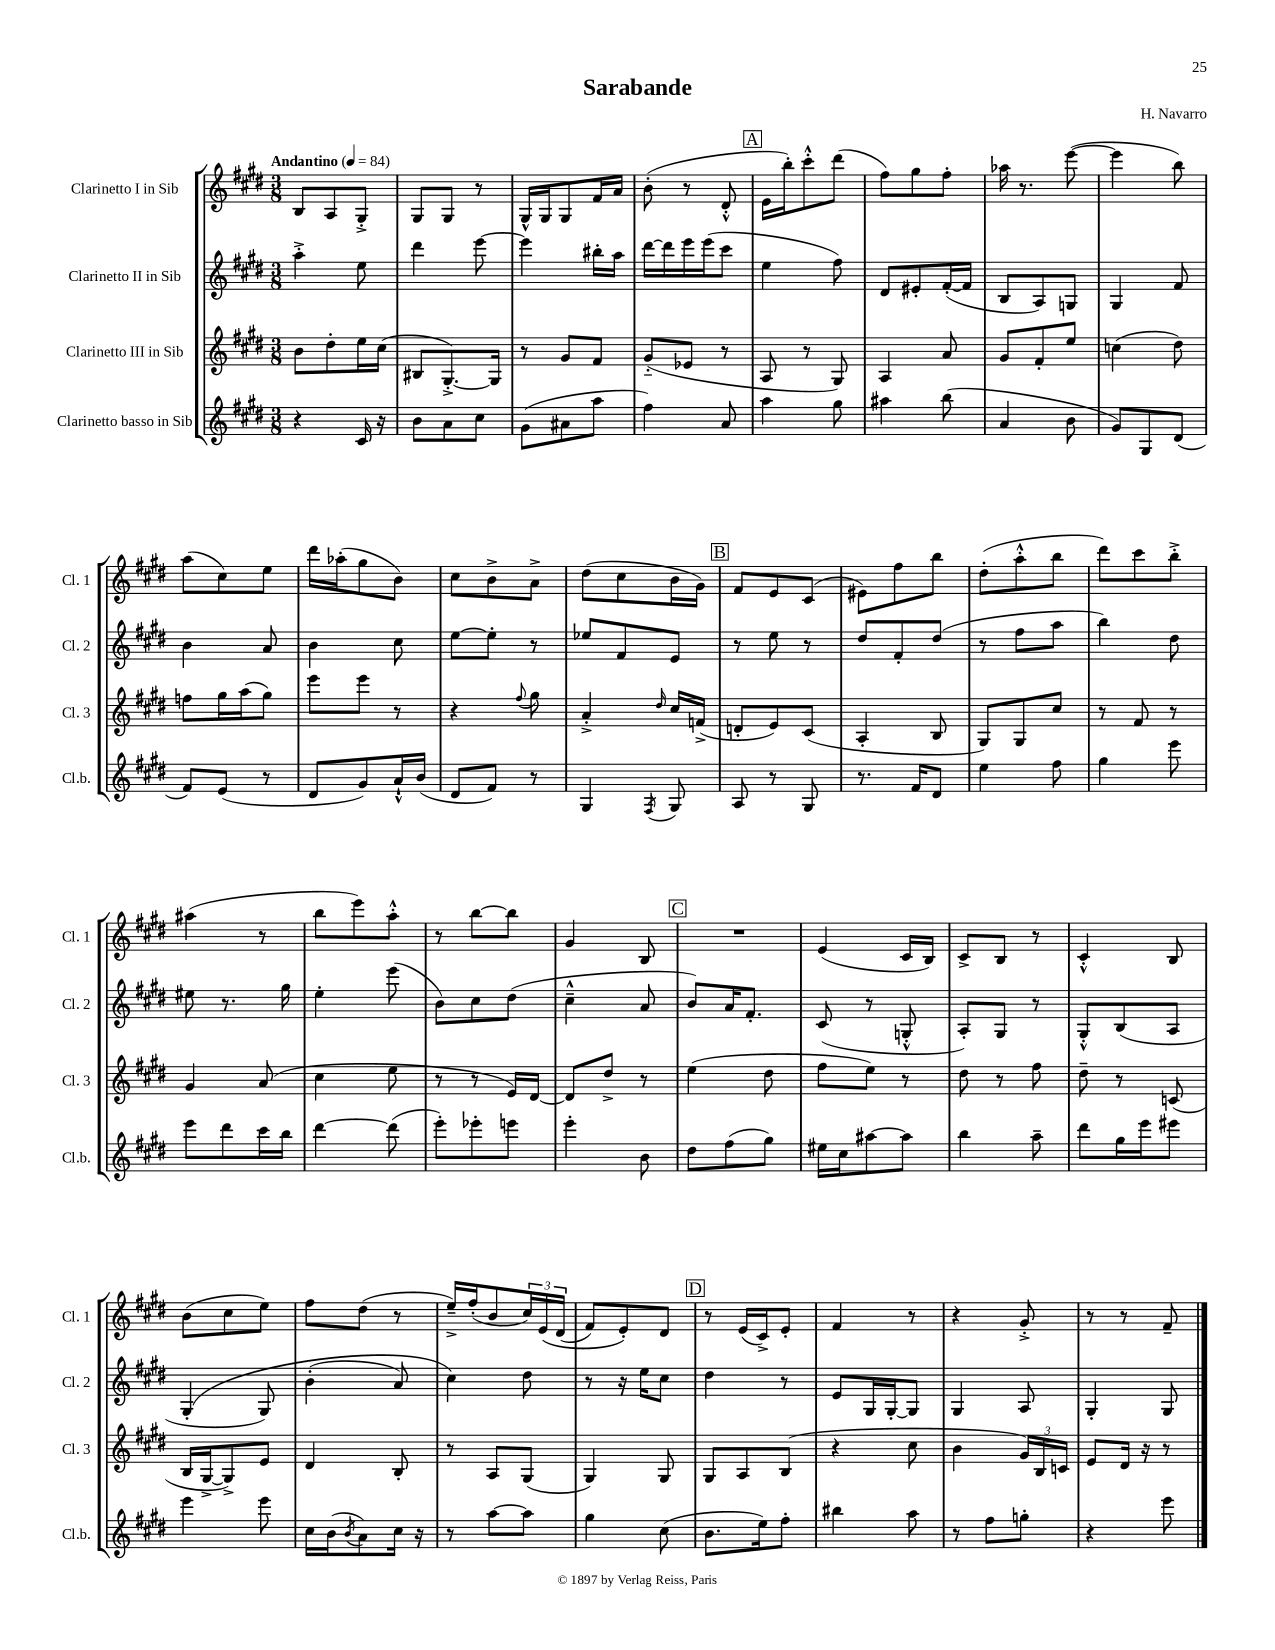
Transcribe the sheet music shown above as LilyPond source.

\header { title = "Sarabande" composer = "H. Navarro" }
<<
\new StaffGroup <<
\new Staff = "s0" \with { instrumentName = "Clarinetto I in Sib" shortInstrumentName = "Cl. 1" } {
    \clef treble \key e \major \numericTimeSignature \time 3/8 \tempo "Andantino" 4 = 84
    b8 a8 gis8-.-> |
    gis8 gis8 r8 |
    gis16-^ gis16 gis8 fis'16 a'16 |
    b'8-.( r8 dis'8-.-^ |
    \mark \markup { \box "A" } e'16 b''16-.) cis'''8-.-^ dis'''8( |
    fis''8) gis''8 fis''8-. |
    aes''16 r8. e'''8~( |
    e'''4 b''8) |
    a''8( cis''8) e''8 |
    dis'''16 aes''16-.( gis''8 b'8) |
    cis''8 b'8-> a'8-> |
    dis''8( cis''8 b'16 gis'16) |
    \mark \markup { \box "B" } fis'8 e'8 cis'8( |
    eis'8) fis''8 b''8 |
    dis''8-.( a''8-.-^ b''8 |
    dis'''8) cis'''8 b''8-.-> |
    ais''4( r8 |
    b''8 e'''8) a''8-.-^ |
    r8 b''8~ b''8 |
    gis'4 b8 |
    \mark \markup { \box "C" } R4. |
    e'4( cis'16 b16) |
    cis'8-> b8 r8 |
    cis'4-.-^ b8 |
    b'8( cis''8 e''8) |
    fis''8 dis''8( r8 |
    e''16--->) fis''16-.( b'8 \tuplet 3/2 { cis''16) e'16\( dis'16( } |
    fis'8) e'8-.\) dis'8 |
    \mark \markup { \box "D" } r8 e'16( cis'16->) e'8-. |
    fis'4 r8 |
    r4 gis'8-.-> |
    r8 r8 fis'8-- \bar "|." |
}
\new Staff = "s1" \with { instrumentName = "Clarinetto II in Sib" shortInstrumentName = "Cl. 2" } {
    \clef treble \key e \major \numericTimeSignature \time 3/8
    a''4-.-> e''8 |
    dis'''4 e'''8~ |
    e'''4 bis''16-. a''16 |
    dis'''16~ dis'''16 e'''16 e'''16( cis'''8 |
    \mark \markup { \box "A" } e''4 fis''8) |
    dis'8 eis'8-. fis'16~-.( fis'16 |
    b8 a8) g8 |
    gis4 fis'8 |
    b'4 a'8 |
    b'4 cis''8 |
    e''8~ e''8-. r8 |
    ees''8 fis'8 e'8 |
    \mark \markup { \box "B" } r8 e''8 r8 |
    dis''8 fis'8-. dis''8( |
    r8 fis''8 a''8 |
    b''4) dis''8 |
    eis''8 r8. gis''16 |
    e''4-. e'''8( |
    b'8) cis''8 dis''8( |
    cis''4---^ a'8 |
    \mark \markup { \box "C" } b'8) a'16 fis'8.-. |
    cis'8( r8 g8-.-^ |
    a8-.) gis8 r8 |
    gis8-.-^ b8( a8 |
    gis4-.\( gis8) |
    b'4-.( a'8) |
    cis''4\) dis''8 |
    r8 r16 e''16 cis''8 |
    \mark \markup { \box "D" } dis''4 r8 |
    e'8 gis16 gis16~-. gis8 |
    gis4 a8 |
    gis4-. gis8 \bar "|." |
}
\new Staff = "s2" \with { instrumentName = "Clarinetto III in Sib" shortInstrumentName = "Cl. 3" } {
    \clef treble \key e \major \numericTimeSignature \time 3/8
    b'8 dis''8-. e''16 cis''16( |
    bis8 gis8.~-.->) gis16 |
    r8 gis'8 fis'8 |
    gis'8-_( ees'8 r8 |
    \mark \markup { \box "A" } a8 r8 gis8) |
    a4 a'8 |
    gis'8 fis'8-. e''8 |
    c''4( dis''8) |
    f''8 gis''16 a''16( gis''8) |
    e'''8 e'''8 r8 |
    r4 \appoggiatura { fis''8 } gis''8 |
    a'4-.-> \grace { dis''16 } cis''16 f'16->( |
    \mark \markup { \box "B" } d'8-. e'8) cis'8( |
    a4-. b8 |
    gis8) gis8 cis''8 |
    r8 fis'8 r8 |
    gis'4 a'8( |
    cis''4 e''8 |
    r8 r8 e'16) dis'16~ |
    dis'8 dis''8-> r8 |
    \mark \markup { \box "C" } e''4( dis''8 |
    fis''8 e''8) r8 |
    dis''8 r8 fis''8 |
    dis''8-- r8 c'8( |
    b16 gis16~-> gis8->) e'8 |
    dis'4 b8-. |
    r8 a8 gis8( |
    gis4) gis8 |
    \mark \markup { \box "D" } gis8 a8 b8( |
    r4 cis''8 |
    b'4 \tuplet 3/2 { gis'16) b16 c'16 } |
    e'8 dis'16 r16 r8 \bar "|." |
}
\new Staff = "s3" \with { instrumentName = "Clarinetto basso in Sib" shortInstrumentName = "Cl.b." } {
    \clef treble \key e \major \numericTimeSignature \time 3/8
    r4 cis'16 r16 |
    b'8 a'8 cis''8 |
    gis'8( ais'8 a''8 |
    fis''4) a'8 |
    \mark \markup { \box "A" } a''4 gis''8 |
    ais''4 b''8( |
    a'4 b'8 |
    gis'8) gis8 dis'8( |
    fis'8) e'8( r8 |
    dis'8 gis'8) a'16-!-^ b'16( |
    dis'8 fis'8) r8 |
    gis4 \acciaccatura { fis8 } gis8 |
    \mark \markup { \box "B" } a8 r8 gis8 |
    r8. fis'16 dis'8 |
    e''4 fis''8 |
    gis''4 e'''8 |
    e'''8 dis'''8 cis'''16 b''16 |
    dis'''4~ dis'''8( |
    e'''8-.) ees'''8-. e'''8 |
    e'''4-. b'8 |
    \mark \markup { \box "C" } dis''8 fis''8( gis''8) |
    eis''16 cis''16 ais''8~ ais''8 |
    b''4 a''8-- |
    dis'''8 gis''16 e'''16 eis'''8 |
    e'''4 e'''8 |
    cis''16 b'16( \acciaccatura { b'8 } a'8) cis''16 r16 |
    r8 a''8~ a''8 |
    gis''4 cis''8( |
    \mark \markup { \box "D" } b'8. e''16) fis''8-. |
    bis''4 a''8 |
    r8 fis''8 g''8-. |
    r4 e'''8 \bar "|." |
}
>>
>>
\layout { \context { \Score \remove "Bar_number_engraver" } }
